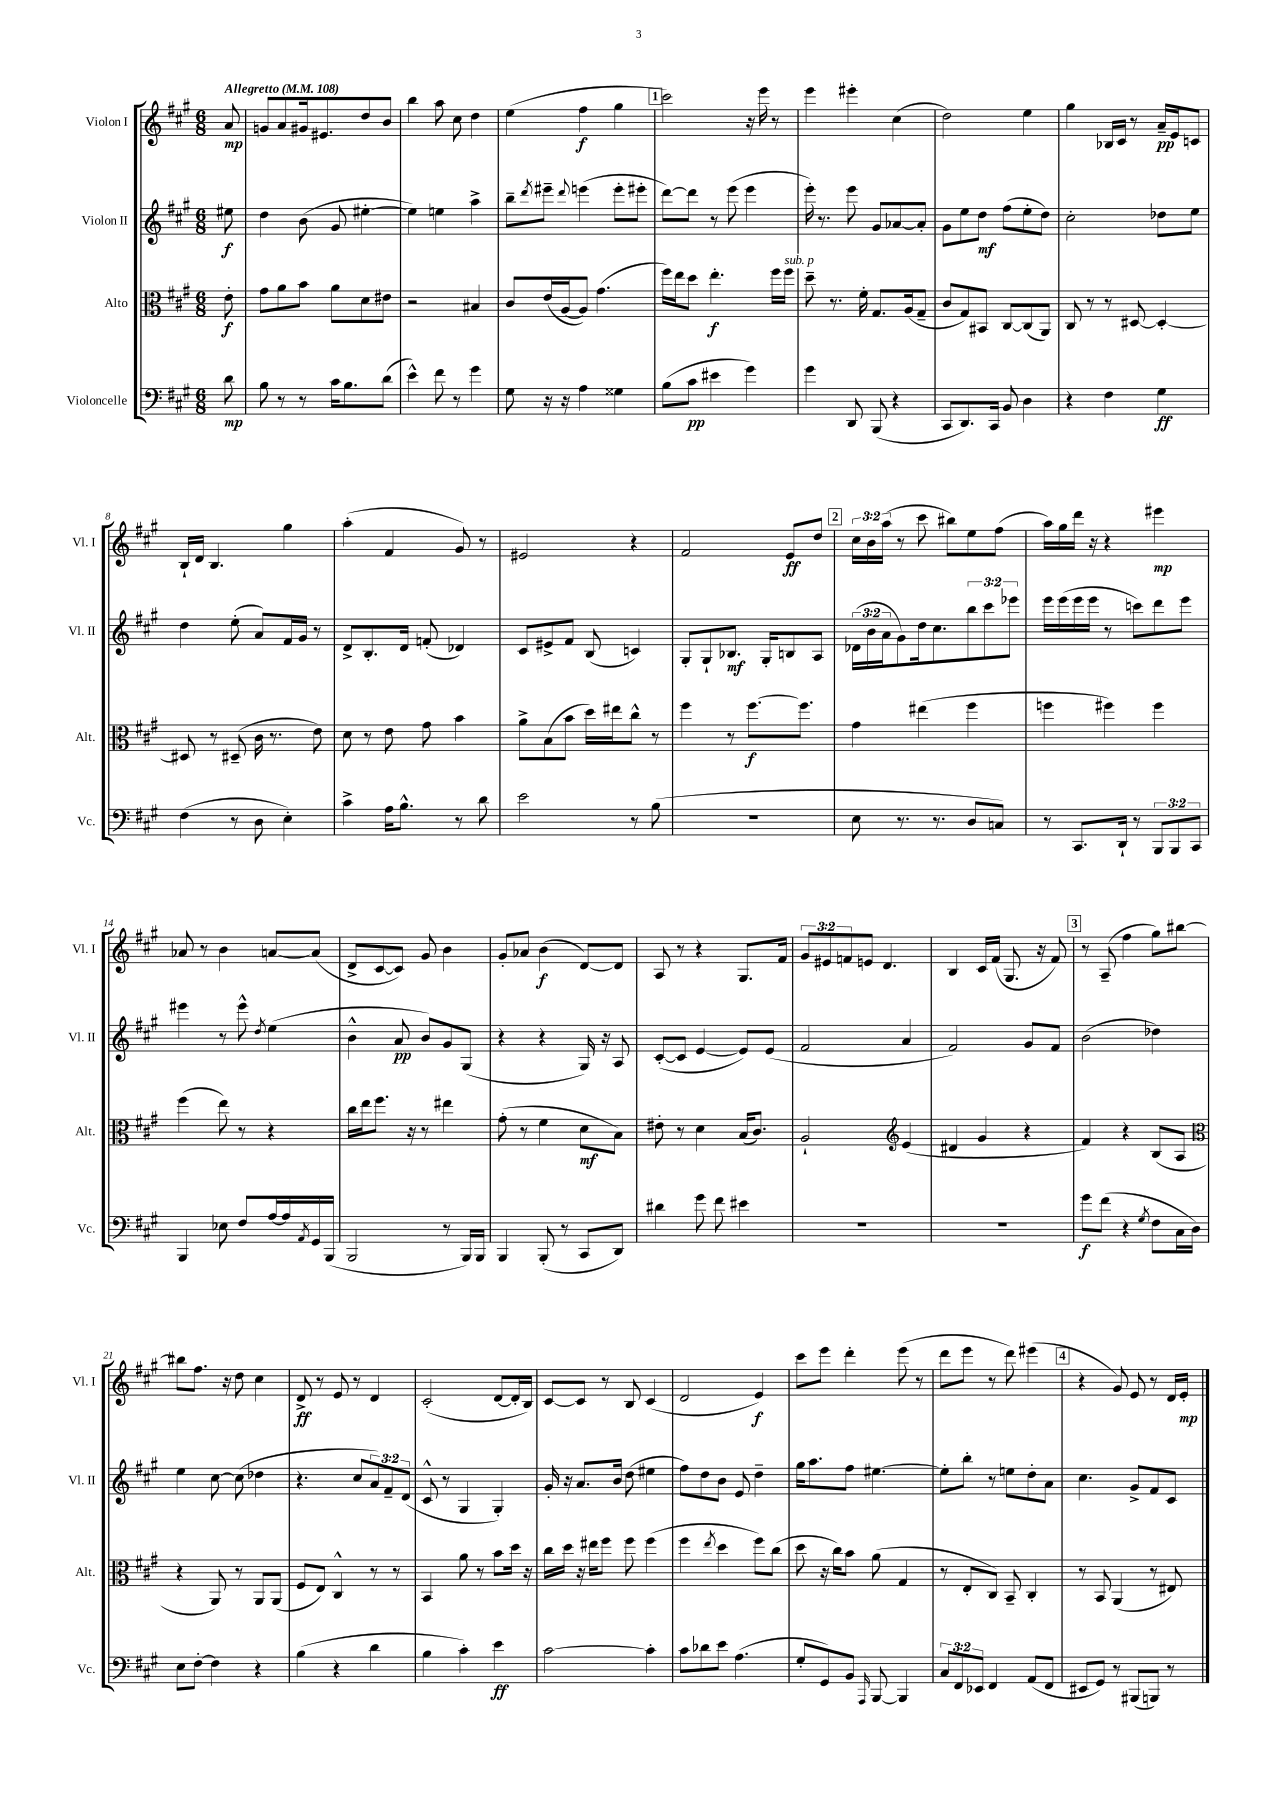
<<
\new StaffGroup <<
\new Staff = "s0" \with { instrumentName = "Violon I" shortInstrumentName = "Vl. I" } {
    \clef treble \key a \major \numericTimeSignature \time 6/8 \override Staff.TupletNumber.text = #tuplet-number::calc-fraction-text \partial 8 \tempo "Allegretto" 4 = 108
    a'8\mp |
    g'8 a'8 gis'16 eis'8. d''8 b'8 |
    b''4 a''8 cis''8 d''4 |
    e''4( fis''4\f gis''4 |
    \mark \markup { \box "1" } cis'''2) r16 e'''16 r8 |
    e'''4 eis'''4-. cis''4( |
    d''2) e''4 |
    gis''4 bes16 cis'16 r8 a'16--\pp e'16 c'8 |
    b16-! d'16 b4. gis''4 |
    a''4-.( fis'4 gis'8) r8 |
    eis'2 r4 |
    fis'2 e'8\ff d''8 |
    \mark \markup { \box "2" } \tuplet 3/2 { cis''16 b'16 a''16( } r8 cis'''8 bis''8) e''8 fis''8( |
    a''16) gis''16 d'''16 r16 r4 eis'''4\mp |
    aes'8 r8 b'4 a'8~ a'8( |
    d'8-> cis'8~ cis'8) gis'8 b'4 |
    gis'8-. aes'8 b'4\f( d'8~) d'8 |
    a8 r8 r4 gis8. fis'16 |
    \tuplet 3/2 { gis'8 eis'8 f'8 } e'8 d'4. |
    b4 cis'16 fis'16( gis8. r16 fis'8) |
    \mark \markup { \box "3" } r8 a8--( fis''4 gis''8) bis''8~ |
    bis''8 fis''8. r16 d''8 cis''4 |
    d'8->\ff r8 e'8 r8 d'4 |
    cis'2-.( d'8~ d'16-. b16) |
    cis'8~ cis'8 r8 b8 cis'4( |
    d'2 e'4\f) |
    cis'''8 e'''8 d'''4-. e'''8( r8 |
    d'''8 e'''8 r8 d'''8) eis'''4( |
    \mark \markup { \box "4" } r4 gis'8) e'8 r8 d'16 e'16-.\mp \bar "|." |
}
\new Staff = "s1" \with { instrumentName = "Violon II" shortInstrumentName = "Vl. II" } {
    \clef treble \key a \major \numericTimeSignature \time 6/8 \override Staff.TupletNumber.text = #tuplet-number::calc-fraction-text \partial 8
    eis''8\f |
    d''4 b'8( gis'8 eis''4~-. |
    eis''4) e''4 a''4-> |
    b''8-- \acciaccatura { d'''8 } eis'''8-- \appoggiatura { d'''8 } e'''4( e'''8-. eis'''8-. |
    \mark \markup { \box "1" } d'''8~) d'''8 r8 e'''8( e'''4 |
    e'''16-.) r8. e'''8 gis'8 aes'8~ aes'8-. |
    gis'8 e''8 d''8\mf fis''8( e''8-. d''8) |
    cis''2-. des''8 e''8 |
    d''4 e''8-.( a'8) fis'16 gis'16 r8 |
    d'8-> b8.-. d'16 f'8-.( des'4) |
    cis'8 eis'8-> fis'8 b8( c'4) |
    gis8-. gis8-! bes8.\mf gis16-. b8 a8 |
    \mark \markup { \box "2" } \tuplet 3/2 { des'16( b'16 a'16 } gis'8) d''16 cis''8. \tuplet 3/2 { b''8 cis'''8 ees'''8 } |
    e'''16 e'''16( e'''16 e'''16 r8 c'''8) d'''8 e'''8 |
    eis'''4 r8 eis'''8-^ \acciaccatura { d''8 } e''4( |
    b'4-^ a'8\pp b'8) gis'8 gis8( |
    r4 r4 gis16) r16 a8 |
    cis'8~-.( cis'8 e'4~ e'8) e'8( |
    fis'2 a'4 |
    fis'2) gis'8 fis'8 |
    \mark \markup { \box "3" } b'2( des''4) |
    e''4 cis''8~ cis''8( des''4 |
    r4. cis''8 \tuplet 3/2 { a'8) fis'8-- d'8( } |
    cis'8-^ r8 gis4 gis4-.) |
    gis'16-. r16 a'8. b'16 d''8( eis''4 |
    fis''8) d''8 b'8 e'8 d''4-- |
    gis''16 a''8. fis''8 eis''4.~ |
    eis''8-. b''8-. r8 e''8 d''8-. a'8 |
    \mark \markup { \box "4" } cis''4. gis'8-> fis'8 cis'8 \bar "|." |
}
\new Staff = "s2" \with { instrumentName = "Alto" shortInstrumentName = "Alt." } {
    \clef alto \key a \major \numericTimeSignature \time 6/8 \partial 8
    e'8-.\f |
    gis'8 a'8 b'8 a'8 d'8 eis'8 |
    r2 bis4 |
    cis'8 e'16( a16~ a8) gis'4.( |
    \mark \markup { \box "1" } fis''16) e''16 d''8 e''4.-.\f fis''16 fis''16^\markup { \italic "sub. p" } |
    d''8-- r8. fis'16-. gis8. a16( gis8-- |
    cis'8 gis8) bis,8 cis8~ cis8( a,8) |
    cis8 r8 r8 dis8~ dis4~-. |
    dis8 r8 dis8--( cis'16 r8. e'8) |
    d'8 r8 e'8 gis'8 b'4 |
    a'8-> b8( b'8 d''16) eis''16 cis''8-^ r8 |
    fis''4 r8 fis''8.~\f fis''8. |
    \mark \markup { \box "2" } gis'4 eis''4( fis''4 |
    f''4 fis''4) fis''4 |
    fis''4( e''8) r8 r4 |
    cis''16 e''16 fis''8. r16 r8 eis''4 |
    gis'8-.( r8 fis'4 d'8\mf b8) |
    eis'8-. r8 d'4 b16( cis'8.) |
    a2-! \clef treble e'4( |
    dis'4 gis'4 r4 |
    \mark \markup { \box "3" } fis'4) r4 b8( a8 |
    \clef alto r4 a,8) r8 a,8 a,8( |
    fis8 e8) cis4-^ r8 r8 |
    b,4 a'8 r8 b'8 d''16 r16 |
    cis''16 d''16 r16 eis''16 fis''8 fis''8 fis''4( |
    fis''4 \acciaccatura { e''8 } d''4 fis''8) cis''8( |
    d''8 r16 cis''16) b'8 a'8( gis4 |
    r8 e8-. cis8) b,8-- cis4-. |
    \mark \markup { \box "4" } r8 b,8 a,4( r8 eis8) \bar "|." |
}
\new Staff = "s3" \with { instrumentName = "Violoncelle" shortInstrumentName = "Vc." } {
    \clef bass \key a \major \numericTimeSignature \time 6/8 \override Staff.TupletNumber.text = #tuplet-number::calc-fraction-text \partial 8
    d'8\mp |
    b8 r8 r8 cis'16 b8. d'8( |
    e'4-^) fis'8 r8 gis'4 |
    gis8 r16 r16 a4 gisis4 |
    \mark \markup { \box "1" } b8( cis'8\pp eis'4 gis'4) |
    gis'4 d,8 b,,8( r4 |
    cis,8 d,8.) cis,16 b,8 d4 |
    r4 fis4 gis4\ff |
    fis4( r8 d8 e4-.) |
    cis'4-> a16 b8.-^ r8 d'8 |
    e'2 r8 b8( |
    R2. |
    \mark \markup { \box "2" } e8 r8. r8. d8 c8) |
    r8 cis,8. d,16-! r8 \tuplet 3/2 { b,,8 b,,8 cis,8 } |
    b,,4 ees8 fis8 a16~ a16 \acciaccatura { a,8 } gis,16 b,,16( |
    b,,2 r8 b,,16) b,,16 |
    b,,4 b,,8-.( r8 cis,8 d,8) |
    dis'4 gis'8 fis'8 eis'4 |
    R2. |
    R2. |
    \mark \markup { \box "3" } gis'8\f fis'8( r4 \acciaccatura { gis8 } fis8 cis16 d16) |
    e8 fis8~-. fis4 r4 |
    b4( r4 d'4 |
    b4 cis'4-.) e'4\ff |
    cis'2~ cis'4-. |
    cis'8 des'8 e'8 a4.( |
    gis8-. gis,8) b,8 \grace { a,,16 } b,,8~ b,,4 |
    \tuplet 3/2 { cis8 fis,8 ees,8 } fis,4 a,8( fis,8 |
    \mark \markup { \box "4" } eis,8 gis,8) r8 bis,,8( b,,8) r8 \bar "|." |
}
>>
>>
